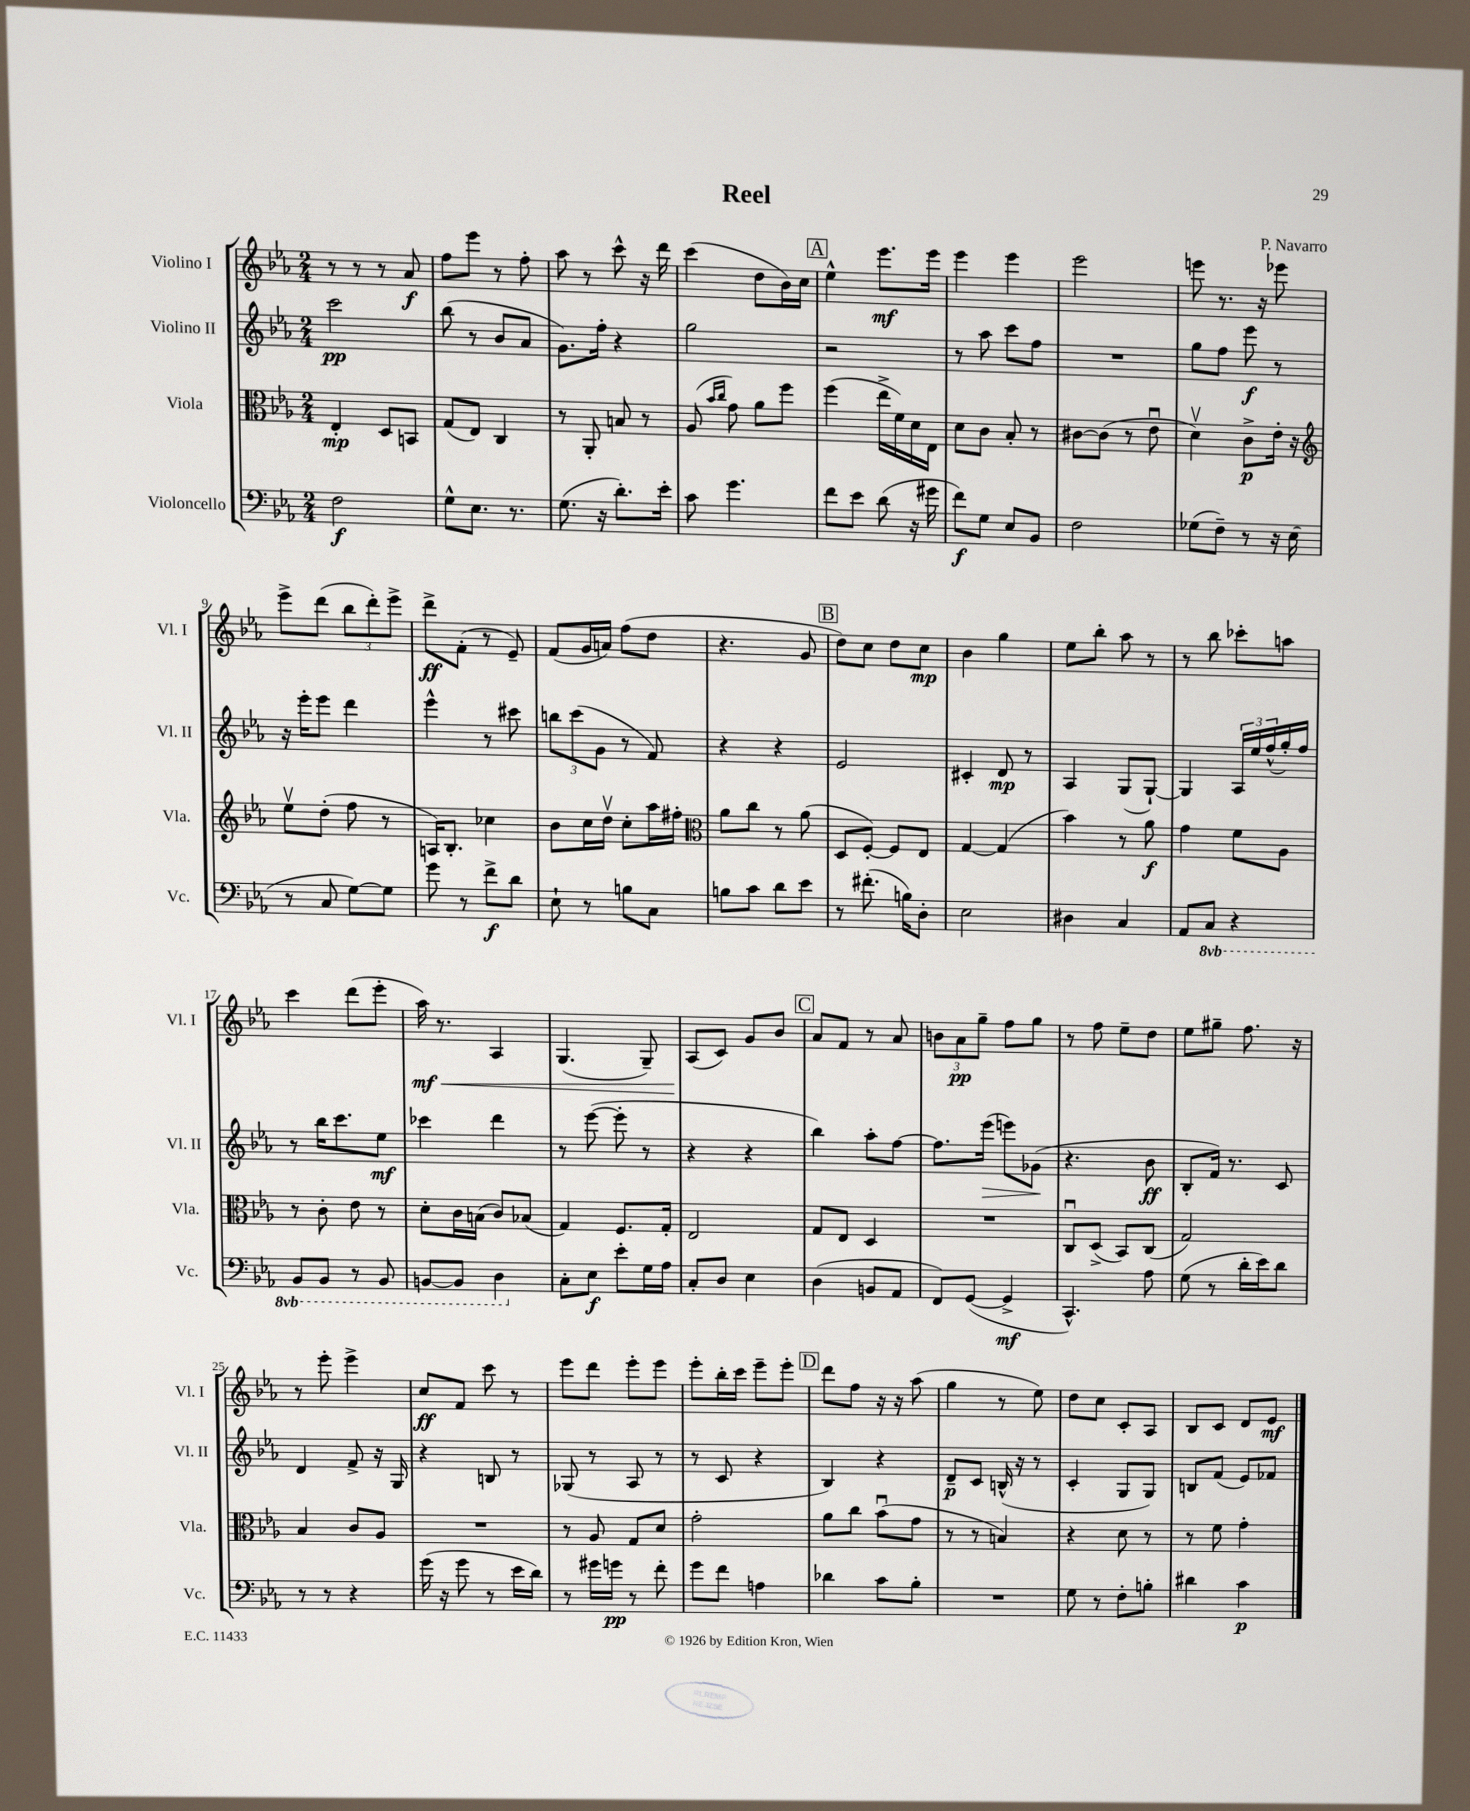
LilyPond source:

\header { title = "Reel" composer = "P. Navarro" }
<<
\new StaffGroup <<
\new Staff = "s0" \with { instrumentName = "Violino I" shortInstrumentName = "Vl. I" } {
    \clef treble \key ees \major \numericTimeSignature \time 2/4
    r8 r8 r8 aes'8\f |
    f''8 ees'''8 r8 f''8-. |
    aes''8 r8 c'''8-^ r16 d'''16 |
    c'''4( d''8 bes'16) c''16 |
    \mark \markup { \box "A" } ees''4-^ ees'''8.\mf ees'''16 |
    ees'''4 ees'''4 |
    ees'''2 |
    e'''8 r8. r16 ees'''8 |
    ees'''8-> d'''8( \tuplet 3/2 { bes''8 d'''8-.) ees'''8-> } |
    d'''8->\ff f'8-.( r8 ees'8--) |
    f'8( g'16 a'16) f''8( d''8 |
    r4. g'8 |
    \mark \markup { \box "B" } d''8) c''8 d''8 c''8\mp |
    bes'4 g''4 |
    ees''8 bes''8-. aes''8 r8 |
    r8 bes''8 ces'''8-. a''8 |
    c'''4 d'''8( ees'''8-. |
    aes''16\mf\<) r8. aes4 |
    g4.( g8--) |
    aes8\!( c'8) g'8 bes'8 |
    \mark \markup { \box "C" } aes'8 f'8 r8 aes'8 |
    \tuplet 3/2 { b'8 aes'8\pp g''8-- } f''8 g''8 |
    r8 f''8 ees''8-- d''8 |
    ees''8 gis''8-- f''8. r16 |
    r8 ees'''8-. ees'''4-> |
    c''8\ff f'8 c'''8 r8 |
    ees'''8 d'''8 ees'''8-. ees'''8 |
    ees'''8-. bes''16-. c'''16 ees'''8-- ees'''8-. |
    \mark \markup { \box "D" } d'''8 f''8 r16 r16 aes''8( |
    g''4 r8 ees''8) |
    d''8 c''8 c'8-. aes8 |
    bes8 c'8 d'8 ees'8\mf \bar "|." |
}
\new Staff = "s1" \with { instrumentName = "Violino II" shortInstrumentName = "Vl. II" } {
    \clef treble \key ees \major \numericTimeSignature \time 2/4
    c'''2\pp |
    bes''8( r8 bes'8 aes'8 |
    g'8.) f''16-. r4 |
    g''2 |
    \mark \markup { \box "A" } r2 |
    r8 aes''8 c'''8 f''8 |
    R2 |
    g''8 f''8 ees'''8\f r8 |
    r16 ees'''16-. ees'''8 d'''4 |
    ees'''4-^ r8 cis'''8 |
    \tuplet 3/2 { b''8 c'''8( g'8 } r8 f'8) |
    r4 r4 |
    \mark \markup { \box "B" } ees'2 |
    cis'4-. d'8\mp r8 |
    aes4 g8( g8~-!) |
    g4 \tuplet 3/2 { aes16 ees''16 f''16-^( } g''16-.) f''16 |
    r8 bes''16 c'''8. ees''8\mf |
    ces'''4 d'''4 |
    r8 ees'''8~( ees'''8-. r8 |
    r4 r4 |
    \mark \markup { \box "C" } bes''4) aes''8-. f''8~ |
    f''8. ees'''16\>( e'''8) ges'8\!( |
    r4. bes'8\ff |
    bes8-. f'16) r8. c'8 |
    d'4 f'8-> r16 g16 |
    r4 b8 r8 |
    ges8( r8 aes8 r8 |
    r8 c'8 r4 |
    \mark \markup { \box "D" } bes4) r4 |
    d'8--\p c'8 b16-^( r16 r8 |
    c'4-. g8 g8) |
    b8 f'8( ees'8) fes'8 \bar "|." |
}
\new Staff = "s2" \with { instrumentName = "Viola" shortInstrumentName = "Vla." } {
    \clef alto \key ees \major \numericTimeSignature \time 2/4
    ees4-.\mp d8 b,8 |
    g8( ees8) c4 |
    r8 aes,8-. b8 r8 |
    aes8( \grace { bes'16 c''16 } g'8) aes'8 f''8 |
    \mark \markup { \box "A" } f''4( ees''16-> f'16) d'16 ees16 |
    d'8 c'8 bes8-. r8 |
    cis'8~ cis'8( r8 ees'8\downbow |
    d'4\upbow) c'8->\p ees'16-. r16 |
    \clef treble ees''8\upbow d''8-.( f''8 r8 |
    a16) bes8.-. ces''4 |
    bes'8 c''16 d''16\upbow c''8-. aes''16 fis''16-. |
    \clef alto aes'8 c''8 r8 aes'8( |
    \mark \markup { \box "B" } d8 f8~-.) f8 ees8 |
    g4~ g4( |
    bes'4) r8 aes'8\f |
    g'4 f'8 aes8 |
    r8 c'8-. ees'8 r8 |
    d'8-. c'16 b16( c'8) bes8( |
    g4) f8. g16-. |
    ees2 |
    \mark \markup { \box "C" } g8 ees8 d4 |
    R2 |
    c8\downbow d8->( bes,8) c8( |
    g2) |
    bes4 c'8 aes8 |
    R2 |
    r8 aes8 g8 d'8 |
    g'2-. |
    \mark \markup { \box "D" } aes'8 c''8 bes'8\downbow( g'8 |
    r8 r8 b4) |
    r4 d'8 r8 |
    r8 f'8 g'4-. \bar "|." |
}
\new Staff = "s3" \with { instrumentName = "Violoncello" shortInstrumentName = "Vc." } {
    \clef bass \key ees \major \numericTimeSignature \time 2/4 \set Staff.ottavationMarkups = #ottavation-simple-ordinals
    f2\f |
    g8-^ ees8. r8. |
    g8.( r16 d'8.-.) ees'16-. |
    c'8 g'4. |
    \mark \markup { \box "A" } f'8 ees'8 d'8( r16 gis'16 |
    f'8\f) g8 ees8 bes,8 |
    f2 |
    ges8( f8--) r8 r16 ees16( |
    r8 c8 g8~) g8 |
    g'8 r8 f'8->\f d'8 |
    ees8-! r8 b8 c8 |
    b8 c'8 d'8 ees'8 |
    \mark \markup { \box "B" } r8 fis'8.-.( b16) d8-. |
    ees2 |
    dis4 c4 |
    aes,8 \ottava #-1 c,8 r4 |
    bes,,8 bes,,8 r8 bes,,8 |
    b,,8~ b,,8 d,4 \ottava #0 |
    c8-. ees8\f ees'8-. g16 aes16 |
    c8-. d8 ees4 |
    \mark \markup { \box "C" } d4( b,8 aes,8 |
    f,8) g,8~( g,4->\mf |
    c,4.-^) aes8 |
    g8( r8 d'16-. ees'16) d'8 |
    r8 r8 r4 |
    g'16( r16 g'8 r8 ees'16 d'16) |
    r8 gis'16 g'16\pp r8 f'8-. |
    g'8 f'8 a4 |
    \mark \markup { \box "D" } des'4 c'8 bes8-. |
    R2 |
    g8 r8 f8-. b8-. |
    dis'4 c'4\p \bar "|." |
}
>>
>>
